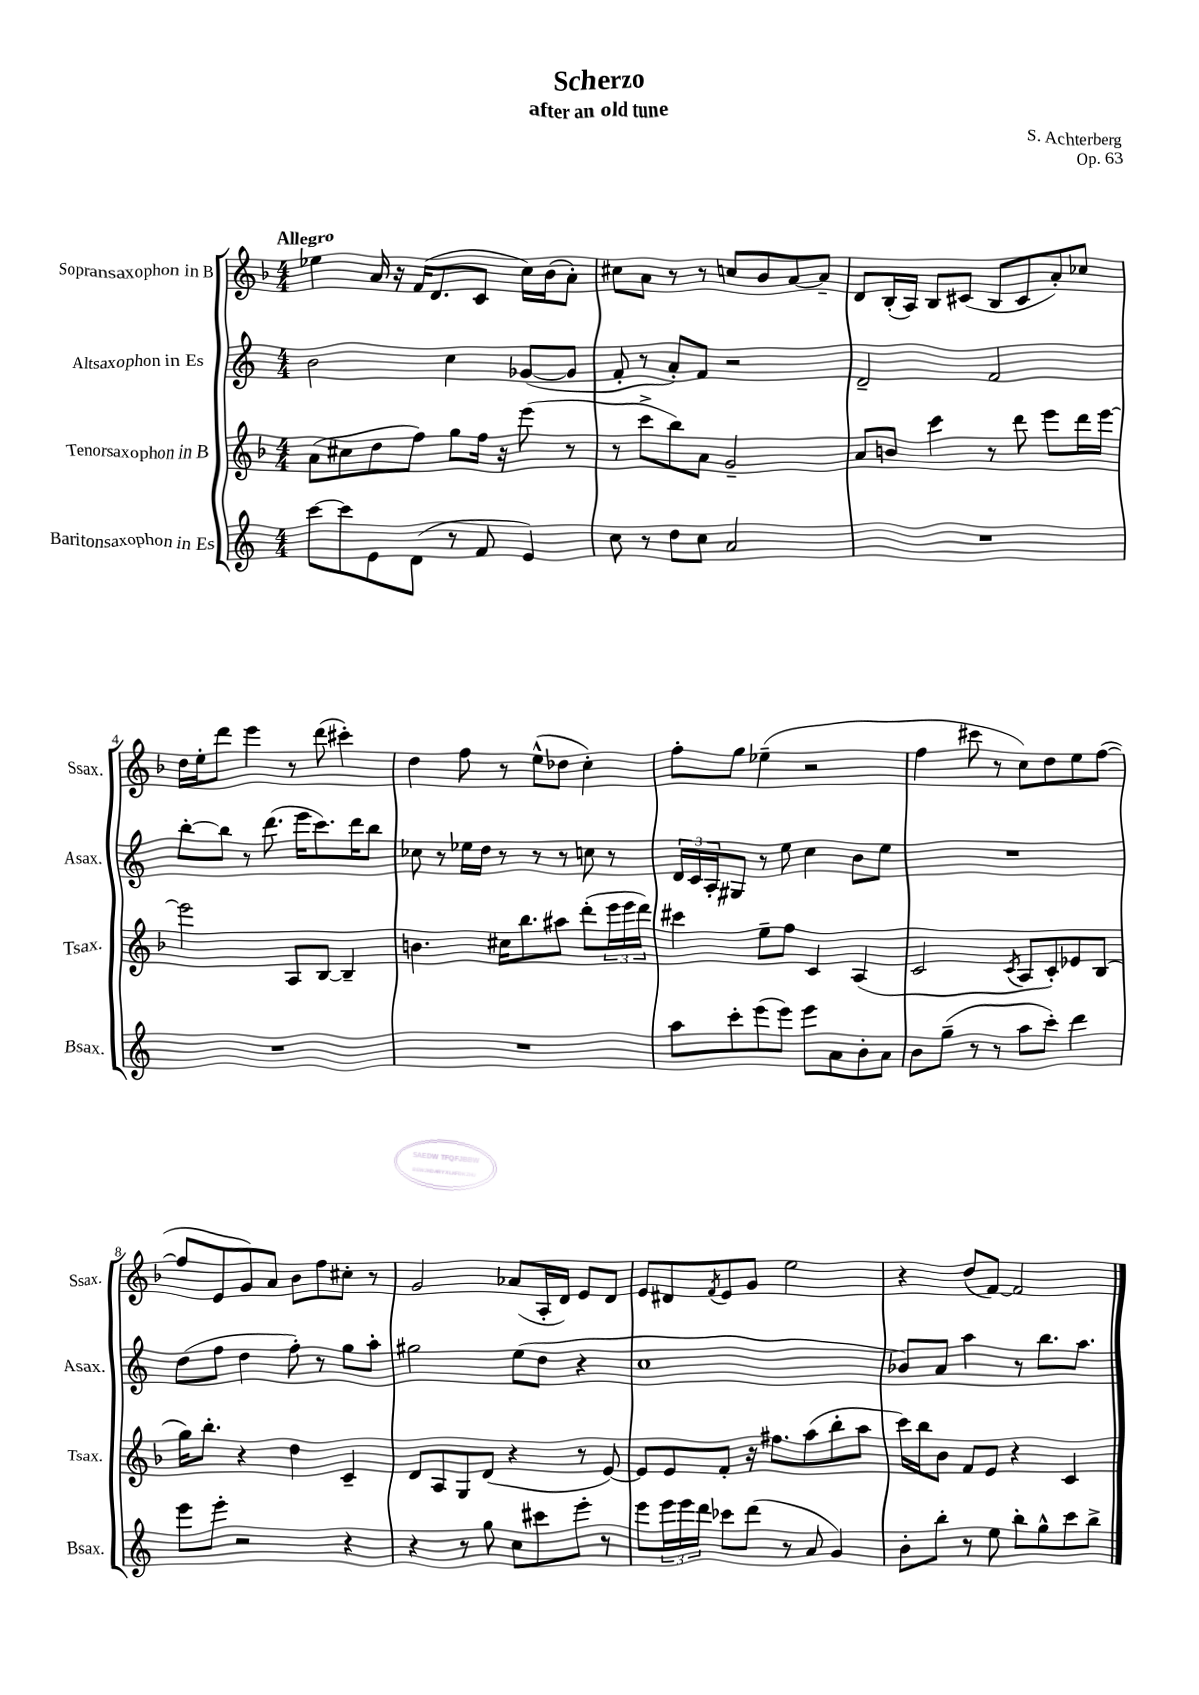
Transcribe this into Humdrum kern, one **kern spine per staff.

**kern	**kern	**kern	**kern
*part4	*part3	*part2	*part1
*staff4	*staff3	*staff2	*staff1
*I"Baritonsaxophon in Es	*I"Tenorsaxophon in B	*I"Altsaxophon in Es	*I"Sopransaxophon in B
*I'Bsax.	*I'Tsax.	*I'Asax.	*I'Ssax.
*clefG2	*clefG2	*clefG2	*clefG2
*k[]	*k[b-]	*k[]	*k[b-]
*M4/4	*M4/4	*M4/4	*M4/4
=1	=1	=1	=1
!	!	!	!LO:TX:a:B:t=Allegro
[8ccc\L	(8a\L	2b\	4ee-X\
8ccc\]	8cc#X\	.	.
8e\	8dd\	.	16a/
.	.	.	16r
(8d\J	8ff\J)	.	(16f/KL
.	.	.	8.d/
8r	8gg\L	4cc\	.
8f/	16ff\Jk	.	8c/J
.	16r	.	.
4e/)	(8eee\	([8g-X/L	16cc\LL)
.	.	.	(16b-\J
.	8r	8g-/J]	8a'\J)
=2	=2	=2	=2
8cc\	8r	8f'/	8cc#X\L
8r	8ccc^\L	8r	8a\J
8dd\L	8bb-\)	8a'/L)	8r
8cc\J	8a\J	8f/J	8r
2a/	2g~/	2r	8ccn/L
.	.	.	8b-/
.	.	.	[8a/
.	.	.	8a~/J]
=3	=3	=3	=3
1r	8a/L	2d~/	8d/L
.	8bn/J	.	(16B-'/L
.	.	.	16A/JJ)
.	4ccc\	.	8B-/L
.	.	.	(8c#X/J
.	8r	2f/	8B-/L
.	8ddd\	.	8c#/
.	8eee\L	.	8a'/)
.	16ddd\L	.	8cc-X/J
.	[16eee\JJ	.	.
!!LO:LB:g=z
=4	=4	=4	=4
1r	2eee\]	[8bb'\L	16dd\LL
.	.	.	16ee'\J
.	.	8bb\J]	8ddd\J
.	.	8r	4eee\
.	.	(8.ddd\	.
.	8A/L	.	8r
.	.	16eee\KL	.
.	[8B-/J	8.ccc\)	(8ddd\
.	4B-~/]	.	4ccc#X'\)
.	.	16ddd\K	.
.	.	8bb\J	.
=5	=5	=5	=5
1r	4.bn\	8cc-X\	4dd\
.	.	8r	.
.	.	16ee-X\LL	8ff\
.	.	16dd\JJ	.
.	16cc#X\KL	8r	8r
.	8.bb-\	.	.
.	.	8r	(8ee^^\L
.	8aa#X\J	8r	8dd-X\J
.	(8ddd'\L	8ccn\	4cc'\)
.	24eee\L	8r	.
.	24eee\	.	.
.	24ddd\JJ)	.	.
=6	=6	=6	=6
8aa\L	4ccc#X\	24d/LL	8ff'\L
.	.	24c/	.
.	.	24A'/J	.
8ccc'\	.	8G#X/J	8gg\J
(8eee\	8ee~\L	8r	(4ee-X~\
8eee\J)	8ff\J	8ee\	.
8eee\L	4c/	4cc\	2r
8a\	.	.	.
8b'\	(4A/	8b\L	.
8a\J	.	8ee\J	.
=7	=7	=7	=7
8b\L	2c/	1r	4ff\
(8gg~\J	.	.	.
8r	.	.	8ccc#X\
8r	.	.	8r
.	8qc/	.	.
8aa\L	8A/L	.	8cc\L)
8ccc'\J)	8c'/)	.	8dd\
4ddd\	8e-X/	.	8ee\
.	(8B-/J	.	([8ff\J
!!LO:LB:g=z
=8	=8	=8	=8
8eee\L	16gg\KL)	(8dd\L	8ff/L]
.	8.bb-'\J	.	.
8eee'\J	.	8ff\J	8e/
2r	4r	4dd\	8g/)
.	.	.	8a/J
.	4dd\	8ff'\)	8b-\L
.	.	8r	8ff\
4r	4c~/	8gg\L	8cc#X'\J
.	.	8aa'\J	8r
=9	=9	=9	=9
4r	8d/L	2gg#X\	2g/
.	8A/	.	.
8r	8G/	.	.
8gg\	(8d/J	.	.
8cc\L	4r	(8ee\L	(8a-X/L
8ccc#X\	.	8dd\J	16A'/L
.	.	.	16d/JJ)
8eee'\J	8r	4r	8e/L
8r	[8e/)	.	8d/J
=10	=10	=10	=10
8eee\L	8e/L]	1cc	8e/L
24eee\L	8e/	.	8d#X/
24eee\	.	.	.
24ddd\JJ	.	.	.
.	.	.	8qf/
8ccc-X\L	8f'/J	.	8e/
(8ddd\J	16r	.	8g/J
.	8.ff#X\L	.	.
8r	.	.	2ee\
8a/	(8aa\	.	.
4g/)	8bb-'\	.	.
.	8aa\J	.	.
=11	=11	=11	=11
8b'\L	16ccc\LL)	8b-X/L)	4r
.	16bb-\J	.	.
8bb'\J	8b-\J	8a/J	.
8r	8f/L	4aa\	(8dd/L
8ee\	8e/J	.	[8f/J)
8bb'\L	4r	8r	2f/]
8gg^^\	.	8.bb\L	.
8ccc\	4c/	.	.
.	.	8.aa\J	.
8bb^\J	.	.	.
==	==	==	==
*-	*-	*-	*-
